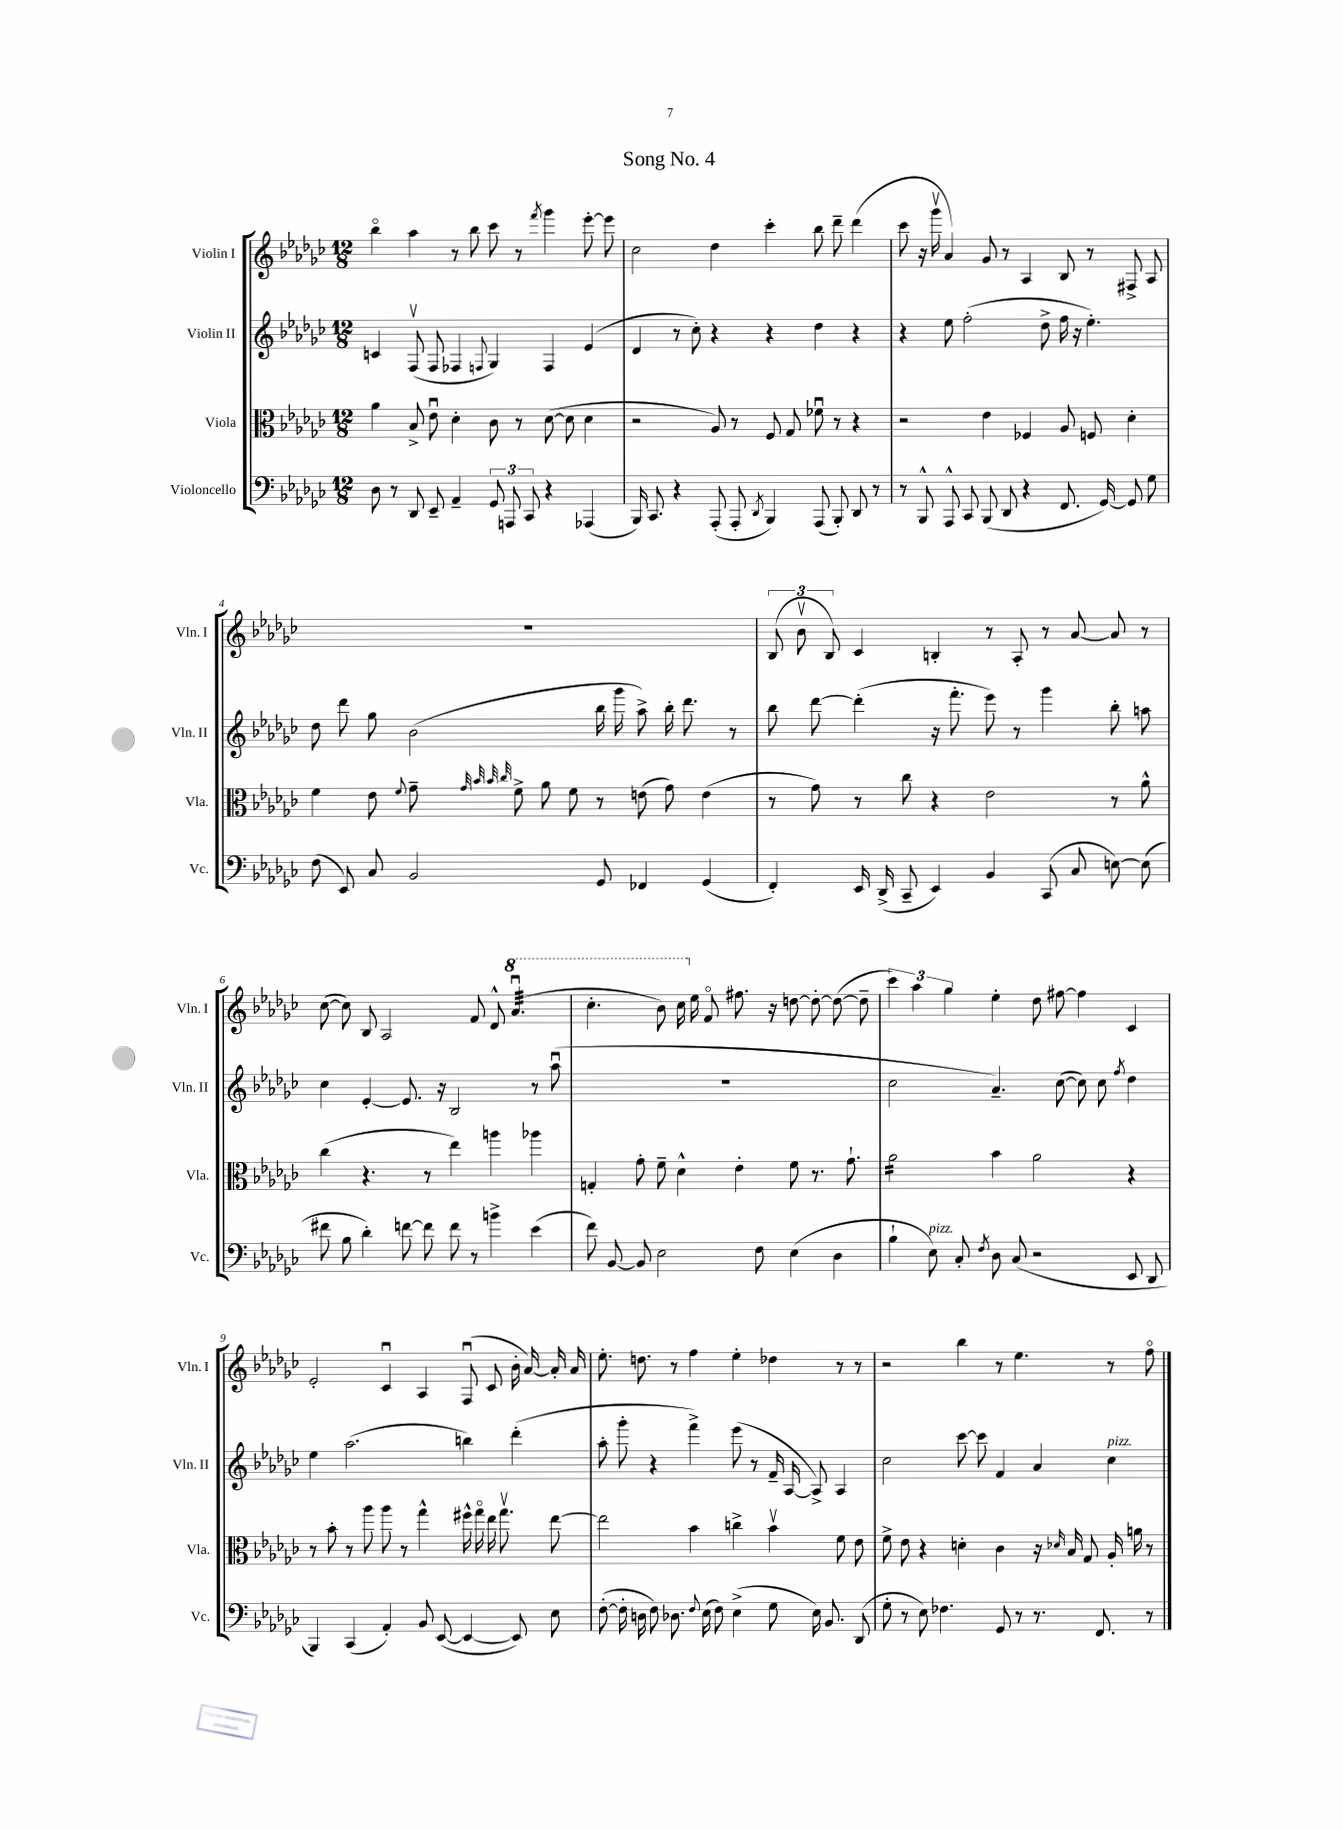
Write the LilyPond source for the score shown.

\header { title = "Song No. 4" }
<<
\new StaffGroup <<
\new Staff = "s0" \with { instrumentName = "Violin I" shortInstrumentName = "Vln. I" } {
    \clef treble \key ges \major \numericTimeSignature \time 12/8
    \autoBeamOff bes''4\flageolet aes''4 r8 bes''8 ces'''8 r8 \acciaccatura { f'''8 } ges'''4 ees'''8~-. ees'''8 |
    ces''2 des''4 ces'''4-. bes''8 des'''8-- des'''4( |
    ces'''8 r16 ges'''16\upbow aes'4) ges'8 r8 aes4 bes8 r8 fis8-> aes8 |
    R1. |
    \tuplet 3/2 { bes8( bes'8\upbow bes8) } ces'4 b4-. r8 aes8-. r8 aes'8~ aes'8 r8 |
    ces''8~( ces''8) bes8 aes2 f'8 des'8-^ \ottava #1 aes''4.:32\downbow( |
    ces'''4.-. bes''8) ces'''16 \ottava #0 ees''16 f'8\flageolet fis''8. r16 d''8~ d''8~-. d''8~( d''8-- |
    \tuplet 3/2 { ces'''4) aes''4 ges''4 } ees''4-. des''8 fis''8~ fis''4 ces'4 |
    ees'2-. ces'4\downbow aes4 f8\downbow( ces'8 bes'16-. aes'16~) aes'16-. aes'16 |
    ees''8.-. d''8. r8 f''4 ees''4-. des''4 r8 r8 |
    r2 bes''4 r8 ees''4. r8 f''8\flageolet \bar "|." |
}
\new Staff = "s1" \with { instrumentName = "Violin II" shortInstrumentName = "Vln. II" } {
    \clef treble \key ges \major \numericTimeSignature \time 12/8
    \autoBeamOff c'4 f8\upbow( f8 fes4 \appoggiatura { f8 } ges4) f4 ees'4( |
    des'4 r8 ces''8-.) r4 r4 des''4 r4 |
    r4 ees''8 f''2-.( des''8-> f''16 r16 ees''4.-.) |
    des''8 des'''8 ges''8 bes'2( bes''16 ges'''16 aes''8->) bes''16-. des'''8. r8 |
    bes''8 des'''8~ des'''4-.( r16 f'''8.-. ees'''8) r8 ges'''4 bes''8-. a''8 |
    ces''4 ees'4~-. ees'8. r16 bes2 r8 aes''8\downbow( |
    R1. |
    ces''2 aes'4.--) ces''8~( ces''8) ces''8 \acciaccatura { f''8 } des''4 |
    ees''4 aes''2.( b''4) des'''4-.( |
    aes''8-. ges'''8-. r4 f'''4->) ees'''8( r8 f'16-- aes16~ aes8->) aes4 |
    ces''2 ces'''8~ ces'''8 f'4 aes'4 ces''4^\markup { \italic "pizz." } \bar "|." |
}
\new Staff = "s2" \with { instrumentName = "Viola" shortInstrumentName = "Vla." } {
    \clef alto \key ges \major \numericTimeSignature \time 12/8
    \autoBeamOff aes'4 bes8-> ees'8\downbow des'4-. ces'8 r8 des'8~( des'8 des'4 |
    r2 aes8) r8 f8 ges8 fes'8\downbow r8 r4 |
    r2 ees'4 fes4 aes8 f8 des'4-. |
    f'4 ees'8 \appoggiatura { f'8 } ges'8-- \grace { ges'32 bes'32 bes'32 ces''32 } f'8-> aes'8 f'8 r8 e'8( ges'8) e'4( |
    r8 ges'8) r8 ces''8 r4 ees'2 r8 aes'8-^ |
    ces''4( r4. r8 ees''4) a''4 aes''4 |
    g4-. ges'8-. f'8-- des'4-^ ees'4-. f'8 r8. ges'8.-! |
    aes'2:16 bes'4 aes'2 r4 |
    r8 bes'8-. r8 aes''8 aes''8 r8 ges''4-^ fis''16-^ ges''16\flageolet ees''16 ges''8.\upbow ees''8~ |
    ees''2 bes'4 c''4-> bes'4\upbow f'8 ees'8 |
    f'8-> ees'8 r4 d'4-. ces'4 r16 \grace { des'16 } bes16 ges8 aes16-. a'16 r8 \bar "|." |
}
\new Staff = "s3" \with { instrumentName = "Violoncello" shortInstrumentName = "Vc." } {
    \clef bass \key ges \major \numericTimeSignature \time 12/8
    \autoBeamOff des8 r8 des,8 ees,8-- aes,4-- \tuplet 3/2 { ges,8 a,,8 ces,8 } r4 aes,,4( |
    bes,,16) ces,8. r4 aes,,8-.( aes,,8-. \acciaccatura { des,8 } bes,,4) aes,,8( bes,,8-.) des,8 r8 |
    r8 bes,,8-^ aes,,8-^ ces,8 bes,,8( des,8 r4 f,8. ges,16~) ges,8 ges8 |
    f8( ees,8) ces8 bes,2 ges,8 fes,4 ges,4( |
    f,4-.) ees,16 des,16->( ces,8-- ees,4) bes,4 ces,8( ces8 e8~) e8( |
    fis'8 bes8 des'4-.) f'8~ f'8 f'8 r8 b'4-> ees'4( |
    f'8) bes,8~ bes,8 ees2 f8 ees4( des4 |
    bes4-! ees8^\markup { \italic "pizz." }) ces8-. \acciaccatura { f8 } des8 ces8( r2 ees,8 des,8 |
    bes,,4) ces,4( aes,4-.) bes,8 ees,8~( ees,4~ ees,8) ees8 |
    f8~-.( f16-. d16 f8) des8. \appoggiatura { f8 } ees16( f8) ees4->( ges8 ees16) bes,8. des,8( |
    ges8-. r8 ees8) fes4. ges,8 r8 r8. f,8. r8 \bar "|." |
}
>>
>>
